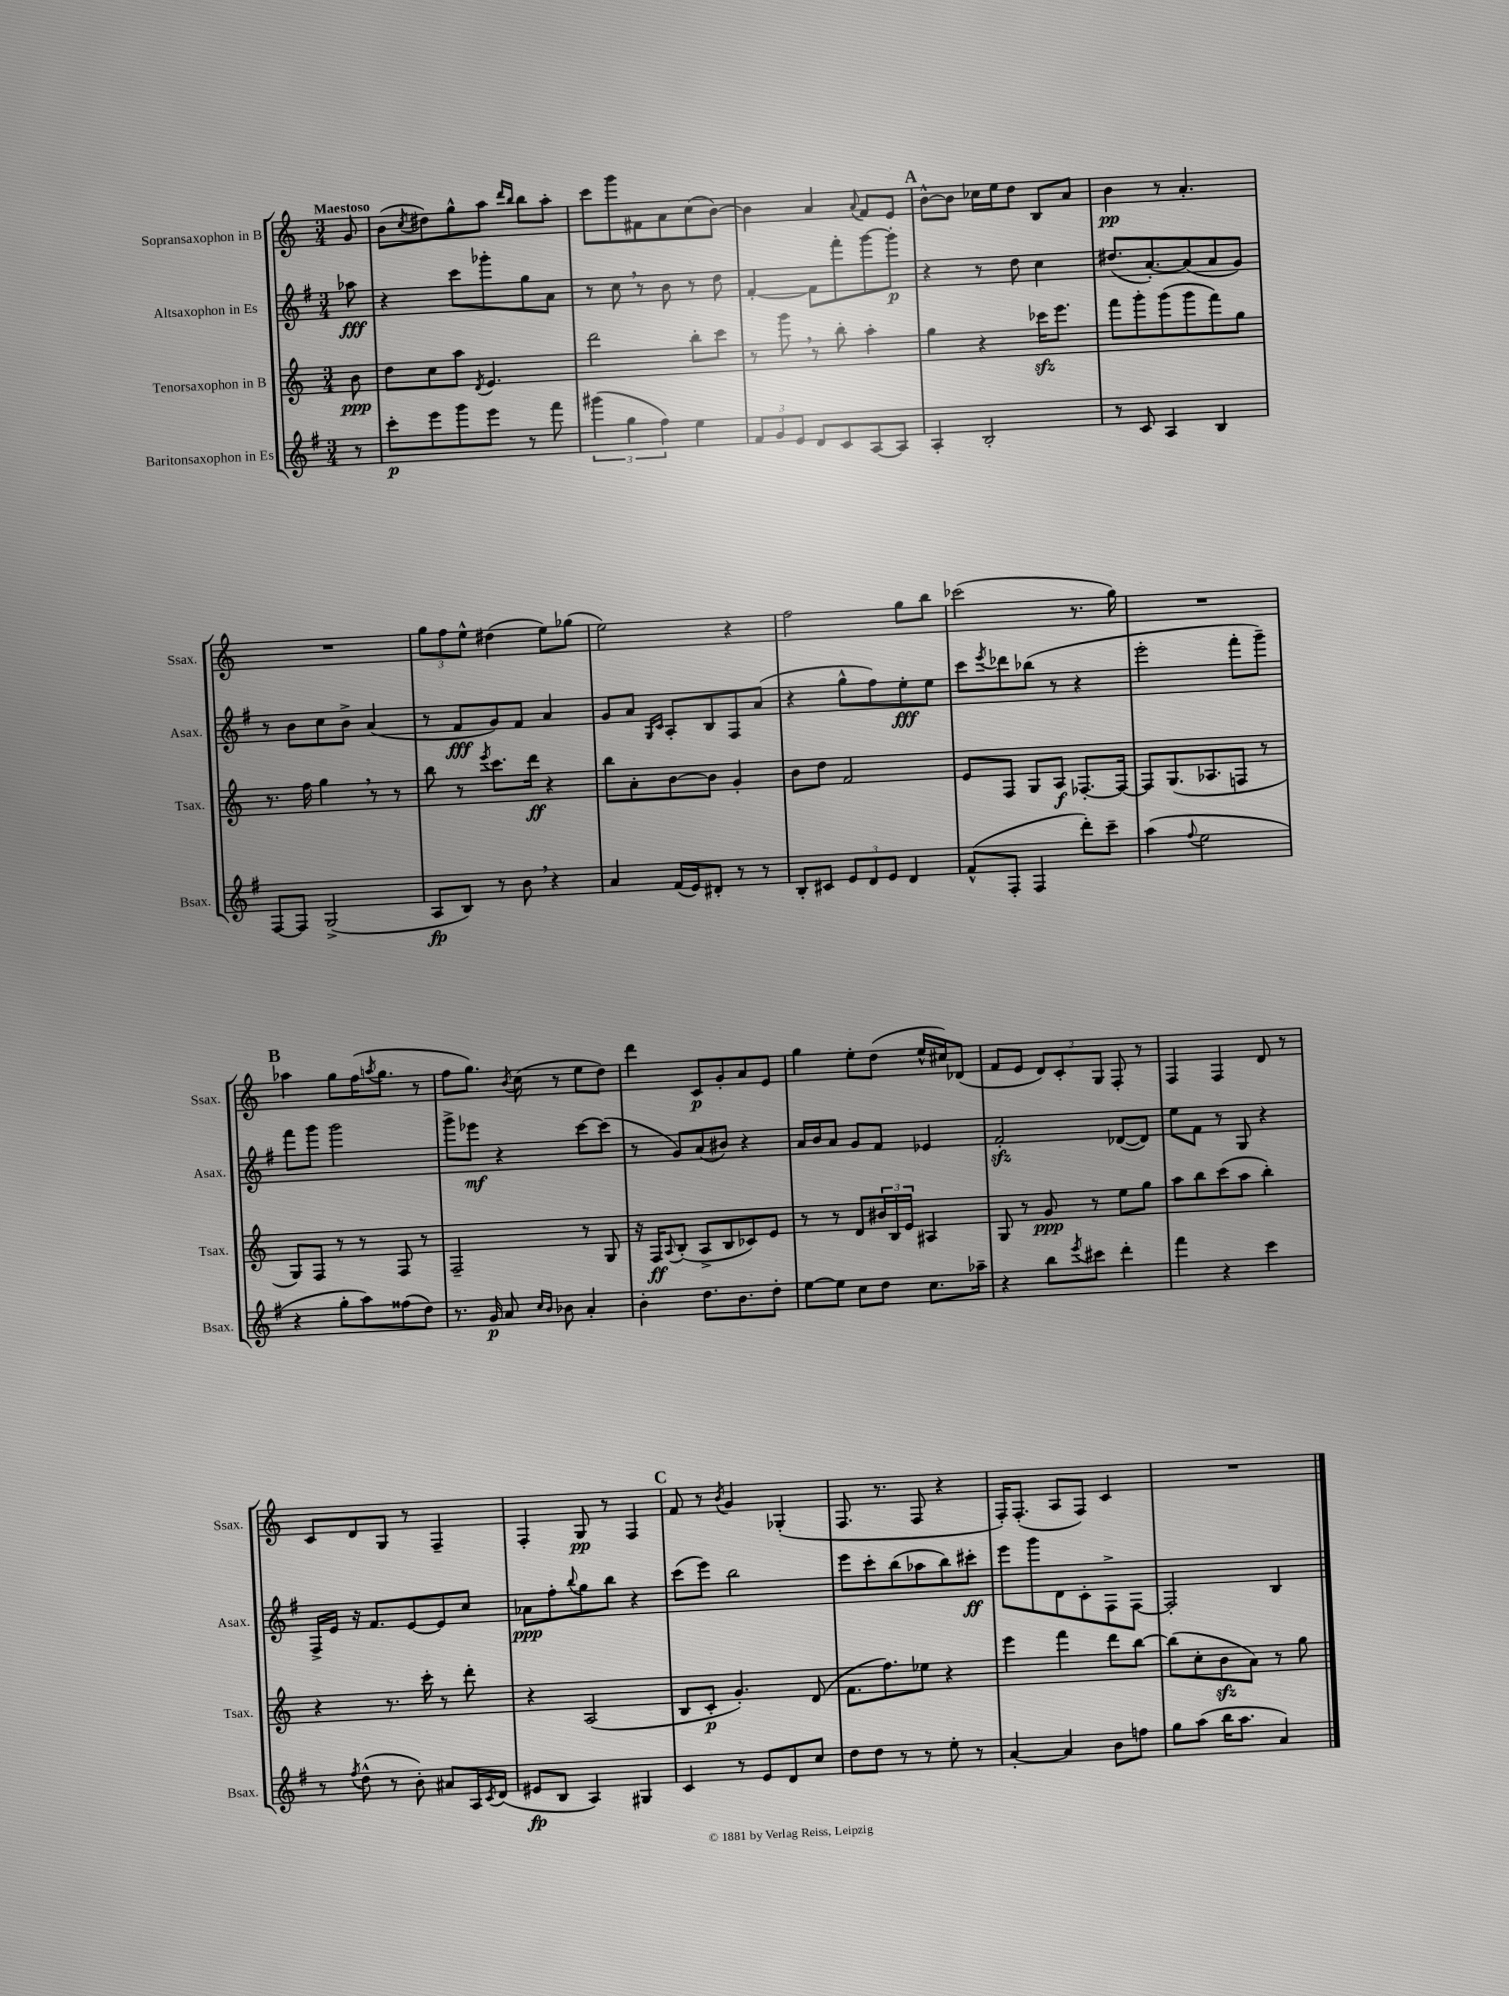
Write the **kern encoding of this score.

**kern	**dynam	**kern	**dynam	**kern	**dynam	**kern	**dynam
*part4	*part4	*part3	*part3	*part2	*part2	*part1	*part1
*staff4	*staff4	*staff3	*staff3	*staff2	*staff2	*staff1	*staff1
*I"Baritonsaxophon in Es	*	*I"Tenorsaxophon in B	*	*I"Altsaxophon in Es	*	*I"Sopransaxophon in B	*
*I'Bsax.	*	*I'Tsax.	*	*I'Asax.	*	*I'Ssax.	*
*clefG2	*	*clefG2	*	*clefG2	*	*clefG2	*
*k[f#]	*	*k[]	*	*k[f#]	*	*k[]	*
*M3/4	*	*M3/4	*	*M3/4	*	*M3/4	*
=	=	=	=	=	=	=	=
!	!	!	!	!	!	!LO:TX:a:B:t=Maestoso	!
8r	.	8b\	ppp	8aa-X\	fff	8g/	.
=1	=1	=1	=1	=1	=1	=1	=1
8ccc'\L	p	8dd\L	.	4r	.	(8b\L	.
.	.	.	.	.	.	8qcc/	.
8eee\	.	8cc\	.	.	.	8dd#X\)	.
8ggg\	.	8aa\J	.	8ccc\L	.	8gg^^\	.
.	.	8qd/	.	.	.	.	.
8eee\J	.	4.e/	.	8ggg-X'\	.	8aa\J	.
.	.	.	.	.	.	16qqddd/LL	.
.	.	.	.	.	.	16qqbb/JJ	.
8r	.	.	.	8gg\	.	8bb\L	.
8fff#\	.	.	.	8a\J	.	8aa'\J	.
=2	=2	=2	=2	=2	=2	=2	=2
(6ggg#X\	.	2ddd\	.	8r	.	8ccc\L	.
.	.	.	.	8cc,\	.	8ggg\	.
6gg\	.	.	.	.	.	.	.
.	.	.	.	8r	.	8f#X\	.
6ff#\)	.	.	.	.	.	.	.
.	.	.	.	8b\	.	8a\	.
4ee\	.	8bb'\L	.	8r	.	(8cc\	.
.	.	8ccc\J	.	8dd\	.	[8b\J)	.
=3	=3	=3	=3	=3	=3	=3	=3
12f#/L	.	8r	.	[4f#'/	.	4b\]	.
12g/	.	.	.	.	.	.	.
.	.	8ggg,\	.	.	.	.	.
12e/J	.	.	.	.	.	.	.
8d/L	.	8r	.	8f#\L]	.	4a/	.
8c/	.	8bb'\	.	8fff#'\	.	.	.
.	.	.	.	.	.	8qqa/	.
[8A/	.	4aa'\	.	[8ggg\	.	8f/L	.
8A/J]	.	.	.	8ggg'\J]	p	8e/J	.
!!LO:REH:place=s1:t=A
=4	=4	=4	=4	=4	=4	=4	=4
4A'/	.	4gg\	.	4r	.	[8b^^\L	.
.	.	.	.	.	.	8b\J]	.
2B'/	.	4r	.	8r	.	16cc-X\LL	.
.	.	.	.	.	.	16ee\J	.
.	.	.	.	8dd\	.	8dd\J	.
.	.	16ccc-Xzz\KL	.	4cc\	.	8B/L	.
.	.	8.eee\J	.	.	.	.	.
.	.	.	.	.	.	8a/J	.
=5	=5	=5	=5	=5	=5	=5	=5
8r	.	8fff\L	.	(8.dd#X/L	.	4b\	pp
8c/	.	8ggg'\	.	.	.	.	.
.	.	.	.	[8.a'/)	.	.	.
4A/	.	(8ggg\	.	.	.	8r	.
.	.	8ggg\	.	(8a/]	.	4.a'/	.
4B/	.	8fff\)	.	8a/	.	.	.
.	.	8gg\J	.	8g/J)	.	.	.
!!LO:LB:g=z
=6	=6	=6	=6	=6	=6	=6	=6
[8F#/L	.	8.r	.	8r	.	2.r	.
8F#/J]	.	.	.	8b\L	.	.	.
.	.	16ff\	.	.	.	.	.
(2G^/	.	4gg,\	.	8cc\	.	.	.
.	.	.	.	8b^\J	.	.	.
.	.	8r	.	(4a/	.	.	.
.	.	8r	.	.	.	.	.
=7	=7	=7	=7	=7	=7	=7	=7
8A/L	fp	8bb\	.	8r	.	12gg\L	.
.	.	.	.	.	.	12ff\	.
8B/J)	.	8r	.	8f#/L	fff	.	.
.	.	.	.	.	.	12ee^^\J	.
.	.	8qeee/	.	.	.	.	.
8r	.	8.ccc\L	.	8g/)	.	(4dd#X\	.
8b,\	.	.	.	8f#/J	.	.	.
.	.	16ddd\Jk	ff	.	.	.	.
4r	.	4r	.	4a/	.	8ee\L)	.
.	.	.	.	.	.	(8gg-X\J	.
=8	=8	=8	=8	=8	=8	=8	=8
4a/	.	8bb\L	.	8g/L	.	2ee\)	.
.	.	8a'\	.	8a/J	.	.	.
.	.	.	.	16qqG/LL	.	.	.
.	.	.	.	16qqc/JJ	.	.	.
(16f#/LL	.	[8b\	.	8A'/L	.	.	.
16e/J)	.	.	.	.	.	.	.
8d#X'/J	.	8b\J]	.	8B/	.	.	.
8r	.	4g'/	.	8F#/	.	4r	.
8r	.	.	.	(8a/J	.	.	.
=9	=9	=9	=9	=9	=9	=9	=9
8B'/L	.	8b\L	.	4r	.	2ff\	.
8c#X/J	.	8dd\J	.	.	.	.	.
12e/L	.	2f/	.	8gg^^\L	.	.	.
12d/	.	.	.	.	.	.	.
.	.	.	.	8ff#\)	.	.	.
12e/J	.	.	.	.	.	.	.
4d/	.	.	.	8ee'\	fff	8gg\L	.
.	.	.	.	8ee\J	.	8bb\J	.
=10	=10	=10	=10	=10	=10	=10	=10
(8f#^^/L	.	8e/L	.	8ccc\L	.	(2ccc-X\	.
.	.	.	.	8qeee/	.	.	.
8F#'/J	.	8F/J	.	8ddd-X\	.	.	.
4F#/	.	8G/L	.	(8bb-X\J	.	.	.
.	.	8A/J	f	8r	.	.	.
8ddd'\L)	.	[8.F-X'/L	.	4r	.	8.r	.
8ccc~\J	.	.	.	.	.	.	.
.	.	16F-/Jk_	.	.	.	16gg\)	.
=11	=11	=11	=11	=11	=11	=11	=11
(4aa\	.	8F-/L]	.	2eee'\	.	2.r	.
.	.	(8.G/	.	.	.	.	.
8qqff#/	.	.	.	.	.	.	.
2ee\	.	.	.	.	.	.	.
.	.	8.A-X/	.	.	.	.	.
.	.	8Fn/J	.	8fff#'\L	.	.	.
.	.	8r	.	8ggg~\J)	.	.	.
!!LO:LB:g=z
!!LO:REH:place=s1:t=B
=12	=12	=12	=12	=12	=12	=12	=12
4r	.	8G/L)	.	8fff#\L	.	4aa-X\	.
.	.	8F/J	.	8ggg\J	.	.	.
8gg'\L	.	8r	.	2ggg\	.	8gg\L	.
8aa\)	.	8r	.	.	.	(16ff\K	.
.	.	.	.	.	.	8qaan/	.
.	.	.	.	.	.	8.gg\J	.
(8ff##X\	.	8F/	.	.	.	.	.
8dd\J)	.	8r	.	.	.	8r	.
=13	=13	=13	=13	=13	=13	=13	=13
8.r	.	2F~/	.	8ggg^\L	.	8ff\L	.
.	.	.	.	8eee-X\J	mf	8.gg\J)	.
16g/	p	.	.	.	.	.	.
8a/	.	.	.	4r	.	.	.
.	.	.	.	.	.	8qb/	.
.	.	.	.	.	.	(16cc\	.
16qqcc/LL	.	.	.	.	.	.	.
16qqb/JJ	.	.	.	.	.	.	.
8b-X\	.	.	.	.	.	8r	.
4a'/	.	8r	.	[8ccc\L	.	8ee\L	.
.	.	8G/	.	(8ccc\J]	.	8dd\J)	.
=14	=14	=14	=14	=14	=14	=14	=14
4b'\	.	16r	.	8r	.	4ddd\	.
.	.	16F/KL	ff	.	.	.	.
.	.	8qqA/	.	.	.	.	.
.	.	(8B'/J	.	8g/L)	.	.	.
8.dd\L	.	8A^/L	.	(8a/	.	8c/L	p
.	.	8B/	.	8b#X/J)	.	8g'/	.
8.b\	.	.	.	.	.	.	.
.	.	8c-X/)	.	4r	.	8a/	.
8dd'\J	.	8e/J	.	.	.	8e/J	.
=15	=15	=15	=15	=15	=15	=15	=15
[8ee\L	.	8r	.	16a/LL	.	4gg\	.
.	.	.	.	16b/J	.	.	.
8ee\J]	.	8r	.	8a/J	.	.	.
8cc\L	.	8d/L	.	8g/L	.	8ee'\L	.
8dd\J	.	24b#X/L	.	8f#/J	.	(8dd\J	.
.	.	24B/	.	.	.	.	.
.	.	24e/JJ	.	.	.	.	.
8.cc\L	.	4A#X/	.	4e-X/	.	16ee^^/LL	.
.	.	.	.	.	.	16cc#X/J)	.
.	.	.	.	.	.	(8d-X/J	.
16aa-X~\Jk	.	.	.	.	.	.	.
=16	=16	=16	=16	=16	=16	=16	=16
4r	.	8G/	.	2f#zz'/	.	8f/L	.
.	.	8r	.	.	.	8e/J	.
8bb\L	.	8g/	ppp	.	.	12d/L)	.
.	.	.	.	.	.	12c'/	.
8qeee/	.	.	.	.	.	.	.
8ccc#X\J	.	8r	.	.	.	.	.
.	.	.	.	.	.	12G/J	.
4ddd'\	.	8ee\L	.	([8d-X/L	.	8F'/	.
.	.	8gg\J	.	8d-/J])	.	8r	.
=17	=17	=17	=17	=17	=17	=17	=17
4fff#\	.	8aa\L	.	8ee\L	.	4F/	.
.	.	8bb\	.	8f#\J	.	.	.
4r	.	(8ccc\	.	8r	.	4F/	.
.	.	8aa\J	.	8G/	.	.	.
4ccc\	.	4bb'\)	.	4r	.	8d/	.
.	.	.	.	.	.	8r	.
!!LO:LB:g=z
=18	=18	=18	=18	=18	=18	=18	=18
8r	.	4r	.	16F#^/LL	.	8c/L	.
.	.	.	.	16e/JJ	.	.	.
8qff#/	.	.	.	.	.	.	.
(8dd^^\	.	.	.	16r	.	8d/	.
.	.	.	.	8.f#/L	.	.	.
8r	.	8.r	.	.	.	8G/J	.
8b'\)	.	.	.	[8e/	.	8r	.
.	.	16ccc'\	.	.	.	.	.
8a#X/L	.	8r	.	8e/]	.	4F~/	.
16A/L	.	8ddd'\	.	8cc/J	.	.	.
8qc/	.	.	.	.	.	.	.
(16d/JJ	.	.	.	.	.	.	.
=19	=19	=19	=19	=19	=19	=19	=19
8e#X/L	fp	4r	.	8a-X\L	ppp	4F'/	.
8B/J	.	.	.	8ff#'\	.	.	.
.	.	.	.	8qqbb/	.	.	.
4A/)	.	(2A/	.	8gg\	.	8G/	pp
.	.	.	.	8bb\J	.	8r	.
4G#X/	.	.	.	4r	.	4F/	.
!!LO:REH:place=s1:t=C
=20	=20	=20	=20	=20	=20	=20	=20
4c/	.	8B/L	.	(8ccc\L	.	8f/	.
.	.	8c'/J	p	8eee\J)	.	8r	.
.	.	.	.	.	.	8qb/	.
8r	.	4.g'/)	.	2bb\	.	4g/	.
8e/L	.	.	.	.	.	.	.
8d/	.	.	.	.	.	(4G-X'/	.
8cc/J	.	(8d/	.	.	.	.	.
=21	=21	=21	=21	=21	=21	=21	=21
8dd\L	.	8.f\L	.	8eee\L	.	8.F/	.
8dd\J	.	.	.	8ccc'\	.	.	.
.	.	8.ff\)	.	.	.	8.r	.
8r	.	.	.	(8bb\	.	.	.
8r	.	8ee-X\J	.	8aa-X\	.	8F/	.
8ee'\	.	4r	.	8bb\)	.	4r	.
8r	.	.	.	8ccc#X'\J	ff	.	.
=22	=22	=22	=22	=22	=22	=22	=22
[4a'/	.	4eee\	.	8eee\L	.	16F'/KL)	.
.	.	.	.	.	.	(8.F'/J	.
.	.	.	.	8ggg\	.	.	.
4a/]	.	4fff\	.	8d\	.	8A/L	.
.	.	.	.	8c'\	.	8F/J)	.
8b\L	.	8ddd\L	.	8F#^\	.	4c/	.
8ffn\J	.	[8bb\J	.	[8F#\J	.	.	.
=23	=23	=23	=23	=23	=23	=23	=23
8gg\L	.	(8bb\L]	.	2F#'/]	.	2.r	.
(8aa\J	.	8cc'\	.	.	.	.	.
16bb\KL	.	8bzz\	.	.	.	.	.
8.aa\J	.	.	.	.	.	.	.
.	.	8a\J)	.	.	.	.	.
4a/)	.	8r	.	4B/	.	.	.
.	.	8gg\	.	.	.	.	.
==	==	==	==	==	==	==	==
*-	*-	*-	*-	*-	*-	*-	*-
